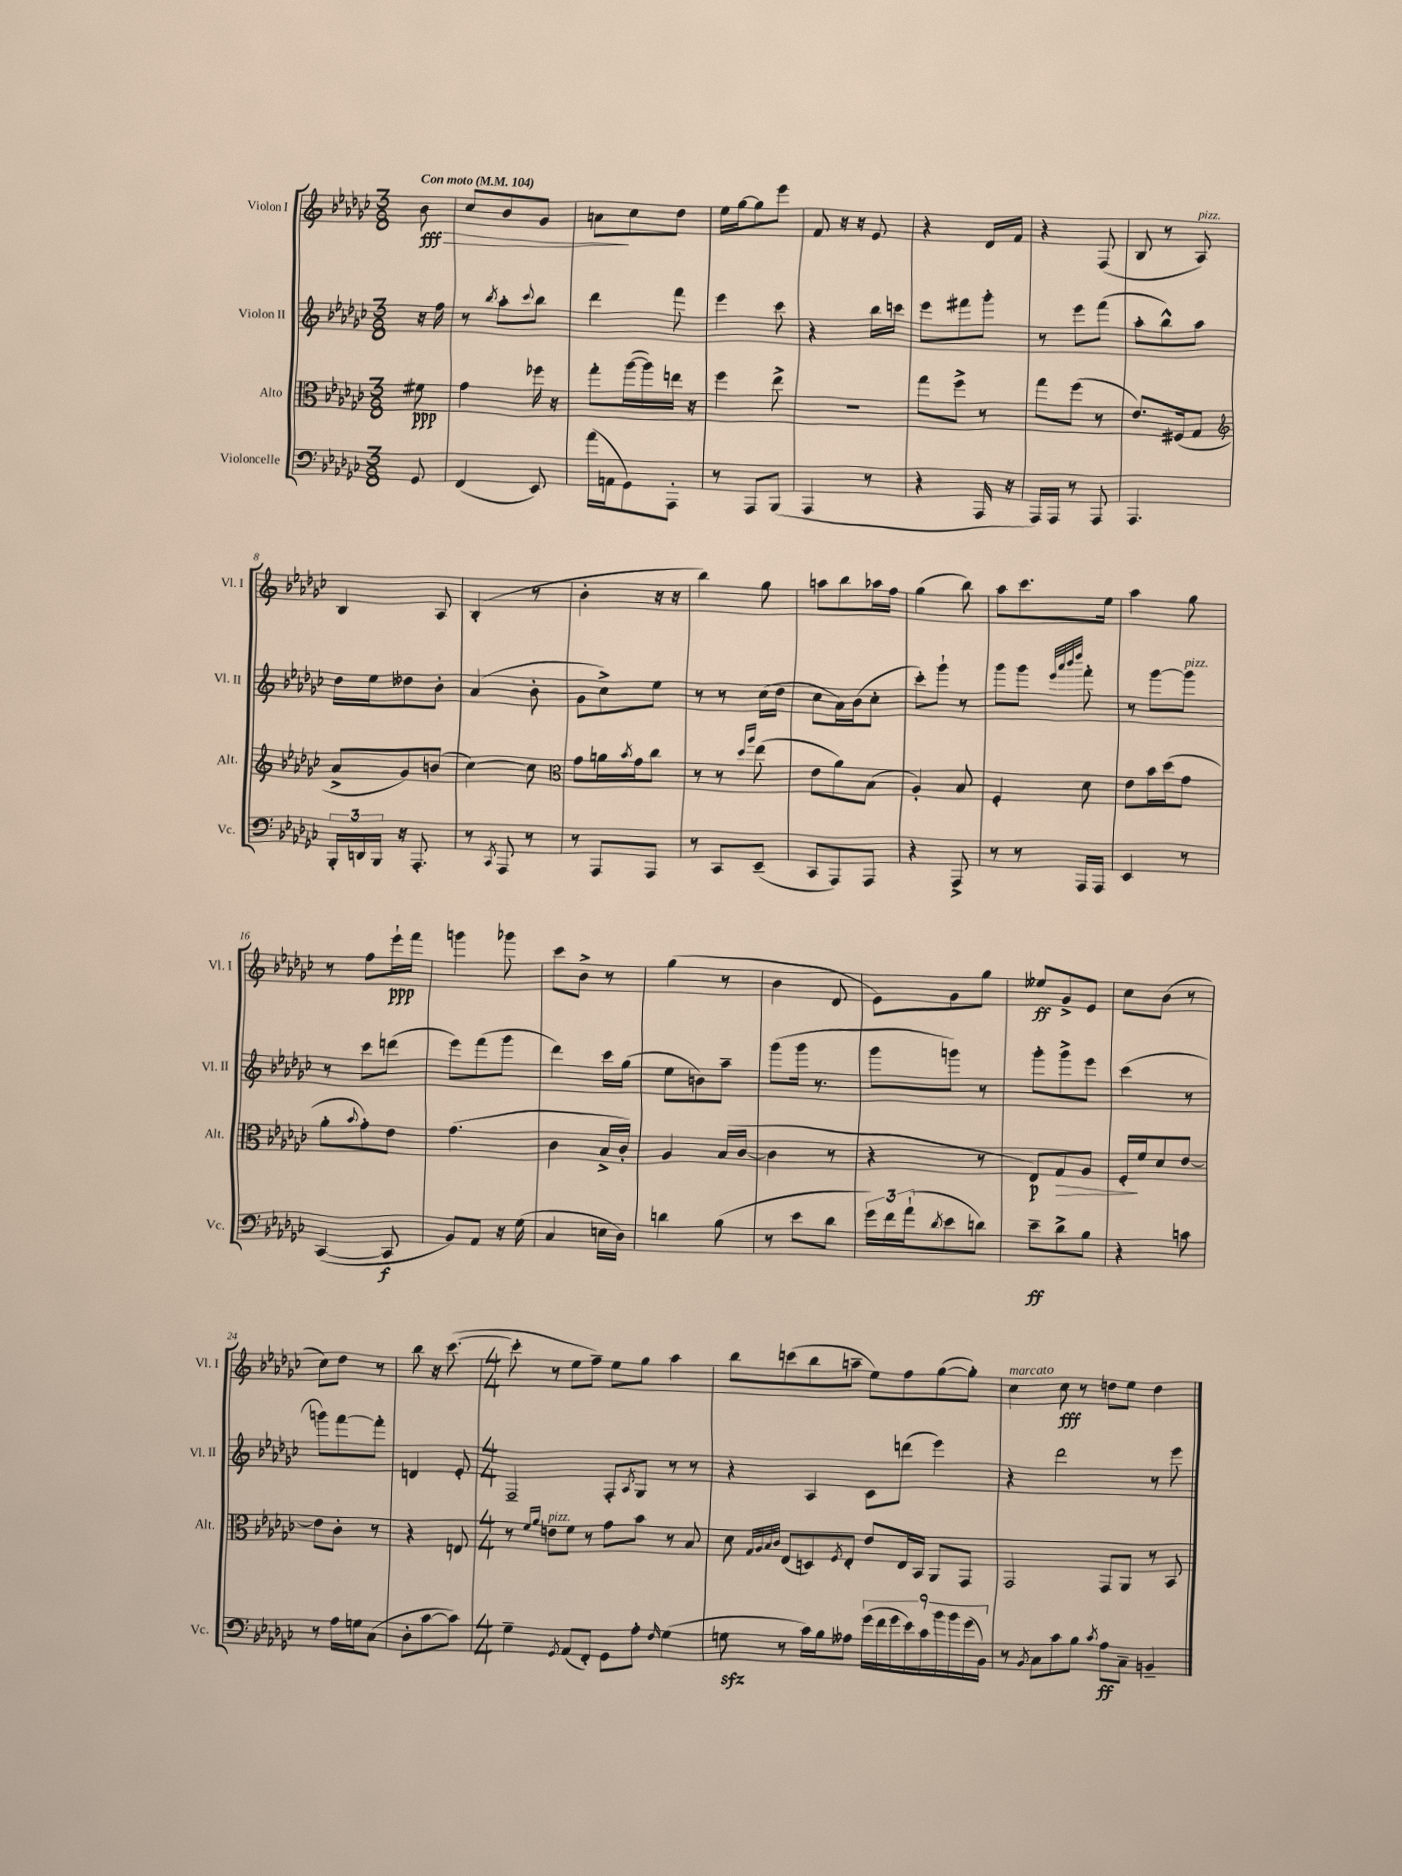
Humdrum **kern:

**kern	**kern	**kern	**kern
*staff4	*staff3	*staff2	*staff1
*clefF4	*clefC3	*clefG2	*clefG2
*k[b-e-a-d-g-c-]	*k[b-e-a-d-g-c-]	*k[b-e-a-d-g-c-]	*k[b-e-a-d-g-c-]
*M3/8	*M3/8	*M3/8	*M3/8
*MM104	*MM104	*MM104	*MM104
8GG-	8f#	16r	8b-
.	.	16ff	.
=	=	=	=
(4FF	4g-	8r	8cc-
.	.	8qbb-	.
.	.	8aa-'	8b-
.	.	8qqccc-	.
8EE-)	16ff-	8bb-	8g-
.	16r	.	.
=	=	=	=
(16a-	8gg-'	4ddd-	8a
16AA	.	.	.
8GG-)	([16aa-	.	8cc-
.	16aa-])	.	.
8AAA-'	16ee	8fff	8dd-
.	16r	.	.
=	=	=	=
8r	4ff	4eee-	16ee-
.	.	.	[16gg-
8AAA-	.	.	8gg-]
(8BBB-	8ee-^	8ccc-	8eee-
=	=	=	=
4AAA-	4.r	4r	8f
.	.	.	16r
.	.	.	16r
8r	.	16bb-	8e-
.	.	16ccc	.
=	=	=	=
4r	8gg-	8eee-	4r
.	8ff^	8fff#	.
16AAA-	8r	8ggg-'	16d-
16r	.	.	16f
=	=	=	=
16AAA-)	8gg-	8r	4r
16AAA-	.	.	.
8r	(8ff	8eee-	.
8AAA-	8r	(8fff	(8F
=	=	=	=
4.AAA-	8.e-)	8aa-'	8B-
.	.	8bb-^^)	8r
.	(16F#	.	.
.	8G-	8aa-	8A-)
=	=	=	=
*	*clefG2	*	*
24BBB-'	8a-^	16dd-	4B-
24DD	.	.	.
.	.	16ee-	.
24BBB-	.	.	.
16r	8g-)	8dd--	.
8.AAA-'	.	.	.
.	(8b	8b-'	8A-
=	=	=	=
8r	[4cc-)	(4a-	(4B-'
8qCC-	.	.	.
8AAA-	.	.	.
8r	8cc-]	8b-'	8r
=	=	=	=
*	*clefC3	*	*
8r	8g-	8g-	4b-'
8AAA-	16a	8cc-^)	.
.	8qb-	.	.
.	16g-	.	.
8AAA-	8cc-	8ee-	16r
.	.	.	16r
=	=	=	=
8r	8r	8r	4bb-)
8CC-	8r	8r	.
.	16qqdd-	.	.
.	16qqaa-	.	.
(8EE-~	(8ee-	(16cc-	8gg-
.	.	16dd-	.
=	=	=	=
8CC-	8e-	8cc-	8aa
8AAA-)	8a-)	16a-)	8bb-
.	.	(16b-	.
8AAA-	(8B-	8cc-'	16aa-
.	.	.	16ff
=	=	=	=
4r	4A-')	8ccc-')	(4gg-
.	.	8ggg-`	.
8AAA-^	8B-	8r	8bb-)
=	=	=	=
8r	4F'	8ggg-	8aa-
8r	.	8ggg-	8.ccc-
.	.	32qqeee-	.
.	.	32qqaaa-	.
.	.	32qqbbb-	.
.	.	32qqdddd-	.
16AAA-	8d-	8fff'	.
16AAA-	.	.	16ee-
=	=	=	=
4EE-	8e-	8r	4aa-
.	16b-	[8ggg-	.
.	(16dd-	.	.
8r	8g-	8ggg-]	8gg-
=	=	=	=
([4CC-	8a-'	8r	8r
.	8qqb-	.	.
.	8g-')	8ccc-	8ff
8CC-]	8e-	(8ddd	16eee-`
.	.	.	16fff
=	=	=	=
8BB-)	(4.g-	8eee-)	4ggg
8AA-	.	(8fff	.
16r	.	8ggg-	8ggg-
(16G-	.	.	.
=	=	=	=
4C-	4c-	4ddd-)	8ccc-
.	.	.	8b-^
16E	16B-^	16ccc-	8r
16D-)	16c-')	(16gg-	.
=	=	=	=
4d	4A-	8ee-	(4gg-
.	.	8b)	.
(8B-	(16B-	8aa-~	8r
.	[16c-	.	.
=	=	=	=
8r	4c-]	(8ggg-	4b-
8e-	.	16ggg-	.
.	.	8.r	.
8d-	8r	.	8d-
=	=	=	=
24g-)	4r	8ggg-	8e-)
24f	.	.	.
(24a-`	.	.	.
8qd-	.	.	.
8e-	.	8ggg)	8g-
8d)	8r	8r	8gg-
=	=	=	=
8e-~	8E-)	8ggg-'	8ee--
8d-^	8G-	8ggg-^	8g-^
8B-	8A-	8eee-	8e-
=	=	=	=
4r	16F'	(4ccc-	8cc-
.	16f	.	.
.	8d-	.	(8b-
8c	[8e-	8r	8r
=	=	=	=
8r	8e-]	8ggg)	8cc-)
16A-	8c-'	[8fff	8dd-
16G	.	.	.
(8C-	8r	8fff']	8r
=	=	=	=
8D-'	4r	4d	8bb-
[8c-	.	.	16r
.	.	.	([8.ccc-
8c-])	8E	8e-'	.
=	=	=	=
*M4/4	*M4/4	*M4/4	*M4/4
4G-~	8r	2F~	8ccc-']
.	16qqf	.	.
.	16qqa-	.	.
.	8e	.	8r
8qGG-	.	.	.
(8AA-	8f	.	8ee-
8FF')	8r	.	8ff~)
8GG-	8g-	8F'	8ee-
.	.	8qA-	.
8A-'	8b-	8G-	8gg-
16qqF	.	.	.
(4G-	8r	8r	4aa-
.	8B-	8r	.
=	=	=	=
8G	8d-	4r	8bb-
.	32qqG-	.	.
.	32qqA-	.	.
.	32qqB-	.	.
.	32qqc-	.	.
8r	(8E-	.	(8ccc
16c-)	8D)	4A-	8bb-
16B-	.	.	.
.	8qF	.	.
8A--	8E-'	.	8aa~
(18g-	8e-	8c-	8ee-)
18f	.	.	.
18g-	.	.	.
.	16E-	(8ddd	8ff
18e-)	.	.	.
.	16BB-	.	.
18c-	.	.	.
.	8AA-	4eee-)	([8gg-
18b-	.	.	.
18b-	.	.	.
.	8GG-	.	8gg-'])
(18g-	.	.	.
18BB-)	.	.	.
=	=	=	=
8r	2GG-	4r	4cc-
8qBB-	.	.	.
8C-	.	.	.
8c-	.	2ddd-	8cc-
8B-	.	.	8r
8qc-	.	.	.
8A-	8GG-	.	8dd
8C-~	8AA-	.	8ee-
4BB~	8r	8r	4dd
.	8BB-	8eee-	.
==	==	==	==
*-	*-	*-	*-
